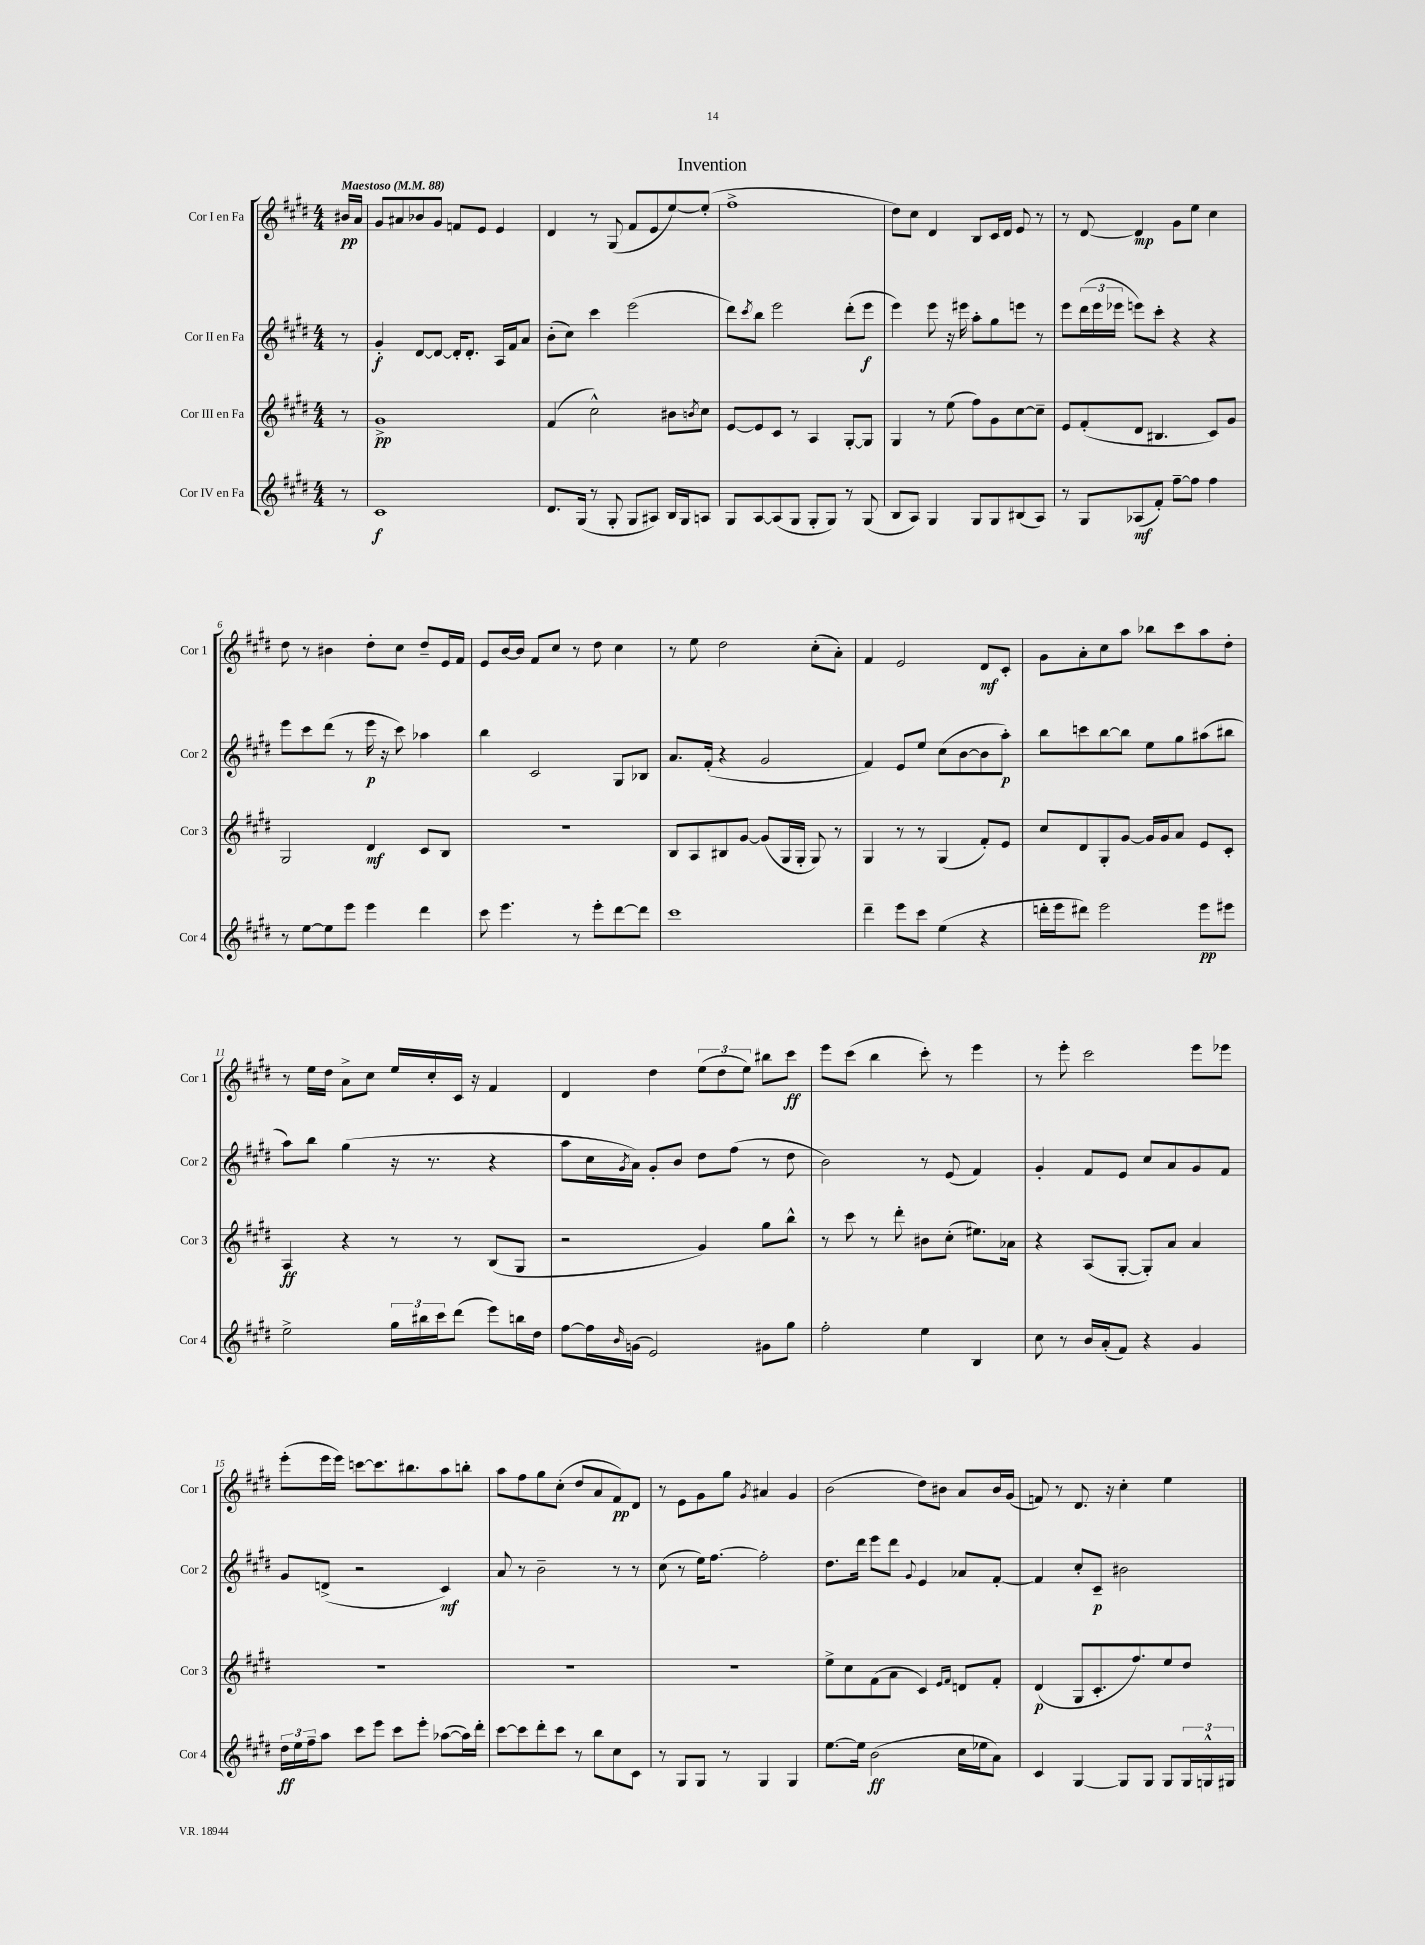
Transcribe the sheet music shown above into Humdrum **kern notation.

**kern	**kern	**kern	**kern
*staff4	*staff3	*staff2	*staff1
*clefG2	*clefG2	*clefG2	*clefG2
*k[f#c#g#d#]	*k[f#c#g#d#]	*k[f#c#g#d#]	*k[f#c#g#d#]
*M4/4	*M4/4	*M4/4	*M4/4
*MM88	*MM88	*MM88	*MM88
8r	8r	8r	16b#/LL
.	.	.	16a/JJ
=	=	=	=
1c#	1g#^	4g#'/	8g#/L
.	.	.	8a#/
.	.	[8d#/L	8b-/
.	.	8d#/_J	8g#/J
.	.	16d#'/]LK	8f/L
.	.	8.d#'/J	.
.	.	.	8e/J
.	.	16A/LL	4e/
.	.	16f#/J	.
.	.	8a/J	.
=	=	=	=
8.d#/L	(4f#/	(8b'\L	4d#/
.	.	8cc#\J)	.
(16G#/Jk	.	.	.
8r	2cc#^^\)	4ccc#\	8r
8G#'/	.	.	(8G#/
8G#/L	.	(2eee\	8f#/L
8A#/J)	.	.	8e/
16B/LL	8b#\L	.	[8ee/)
16G#/J	.	.	.
.	8qb/	.	.
8A/J	8cc#\J	.	(8ee'/]J
=	=	=	=
8G#/L	[8e/L	8ddd#\L)	1ff#^
.	.	8qccc#/	.
[8A/	8e/]	8bb\J	.
(8A/]	8c#/J	2eee\	.
8G#/J	8r	.	.
8G#'/L	4A/	.	.
8G#/J)	.	.	.
8r	[8G#'/L	(8ddd#'\L	.
(8G#/	8G#/]J	8eee\J	.
=	=	=	=
8B/L	4G#/	4eee\)	8dd#\L)
8A/J)	.	.	8cc#\J
4G#/	8r	8eee\	4d#/
.	(8ee\	16r	.
.	.	16eee#\	.
8G#/L	8ff#\L)	8aa'\L	8B/L
8G#/	8g#\	8gg#\	16c#/L
.	.	.	16d#/JJ
(8B#/	[8cc#\	8eee\J	8e/
8A/J)	8cc#~\]J	8r	8r
=	=	=	=
8r	8e/L	8eee\L	8r
8G#/L	(8f#'/	(24ddd#\L	[8d#/
.	.	24eee\	.
.	.	24eee-\JJ	.
(8A-/	8d#/J	8eee\L)	4d#/]
8f#'/J)	4.B#/	8ccc#'\J	.
[8ff#~\L	.	4r	8g#\L
8ff#\]J	.	.	8ee\J
4ff#\	8c#/L)	4r	4cc#\
.	8g#/J	.	.
=	=	=	=
8r	2G#/	8eee\L	8dd#\
[8ee\L	.	8ccc#\	8r
8ee\]	.	(8ddd#\J	4b#\
8eee\J	.	8r	.
4eee\	4d#/	16eee\	8dd#'\L
.	.	16r	.
.	.	8ccc#\)	8cc#\J
4ddd#\	8c#/L	4aa-\	8dd#~/L
.	8B/J	.	16e/L
.	.	.	16f#/JJ
=	=	=	=
8ccc#\	1r	4bb\	8e/L
4.eee\	.	.	[16b/L
.	.	.	16b/]JJ
.	.	2c#/	8f#/L
.	.	.	8cc#/J
8r	.	.	8r
8eee'\L	.	.	8dd#\
[8ddd#\	.	8G#/L	4cc#\
8ddd#\]J	.	8B-/J	.
=	=	=	=
1ccc#	8B/L	8.a/L	8r
.	8A/	.	8ee\
.	.	(16f#'/Jk	.
.	8B#/	4r	2dd#\
.	[8g#/J	.	.
.	(8g#/]L	2g#/	.
.	16G#/L	.	.
.	16G#'/JJ	.	.
.	8G#/)	.	(8cc#'\L
.	8r	.	8a'\J)
=	=	=	=
4ddd#~\	4G#/	4f#/)	4f#/
8eee\L	8r	8e/L	2e/
8ccc#\J	8r	8ee/J	.
(4ee\	(4G#/	(8cc#\L	.
.	.	[8b\	.
4r	8f#'/L)	8b\]	8d#/L
.	8e/J	8aa'\J)	8c#'/J
=	=	=	=
16ddd'\LL	8cc#/L	8bb\L	8g#\L
16eee\J	.	.	.
8ddd#\J)	8d#/	8ccc\	8a'\
2eee\	8G#'/	[8bb\	8cc#\
.	[8g#/J	8bb\]J	8aa\J
.	16g#/]LL	8ee\L	8bb-\L
.	16g#/J	.	.
.	8a/J	8gg#\	8ccc#\
8eee\L	8e/L	(8aa#\	8aa\
8eee#\J	8c#'/J	8bb#\J	8dd#'\J
=	=	=	=
2ee^\	4A/	8aa\L)	8r
.	.	8bb\J	16ee\LL
.	.	.	16dd#\JJ
.	4r	(4gg#\	8a^\L
.	.	.	8cc#\J
24gg#\LL	8r	16r	16ee/LL
24bb#\	.	.	.
.	.	8.r	16cc#'/
24ccc#\J	.	.	.
(8ddd#\J	8r	.	16c#/JJ
.	.	.	16r
8eee\L)	(8B/L	4r	4f#/
16bb\L	8G#/J	.	.
16dd#\JJ	.	.	.
=	=	=	=
[8ff#\L	2r	8aa\L	4d#/
16ff#\]L	.	16cc#\L	.
16qqb/	.	8qg#/	.
(16g\JJ	.	16a\JJ)	.
2e/)	.	8g#'/L	4dd#\
.	.	8b/J	.
.	4g#/)	8dd#\L	(12ee\L
.	.	.	12dd#\
.	.	(8ff#\J	.
.	.	.	12ee\J)
8g#\L	8gg#\L	8r	8bb#\L
8gg#\J	8bb^^\J	8dd#\	8ccc#\J
=	=	=	=
2ff#'\	8r	2b\)	8eee\L
.	8ccc#\	.	(8ccc#\J
.	8r	.	4bb\
.	8ddd#'\	.	.
4ee\	8b#\L	8r	8ccc#'\)
.	(8cc#'\J	(8e/	8r
4B/	8.ee#\L)	4f#/)	4eee\
.	16a-\Jk	.	.
=	=	=	=
8cc#\	4r	4g#'/	8r
8r	.	.	8eee'\
16b/LL	(8A/L	8f#/L	2ccc#\
(16a'/J	.	.	.
8f#/J)	[8G#'/J	8e/J	.
4r	8G#'/]L)	8cc#/L	.
.	8a/J	8a/	.
4g#/	4a/	8g#/	8eee\L
.	.	8f#/J	8eee-\J
=	=	=	=
24dd#\LL	1r	8g#/L	(8eee'\L
24ee\	.	.	.
24ff#~\J	.	.	.
8aa\J	.	(8d^/J	16eee\L
.	.	.	16eee\JJ)
8ccc#\L	.	2r	[8ccc\L
8eee\J	.	.	8.ccc\]
8ccc#\L	.	.	.
.	.	.	8.bb#\
8eee'\J	.	.	.
([8aa-\L	.	4c#/)	8aa\
16aa-\]L)	.	.	8bb'\J
16ddd#'\JJ	.	.	.
=	=	=	=
[8ccc#\L	1r	8a/	8aa\L
8ccc#\]	.	8r	8ff#\
8ddd#'\	.	2b~\	8gg#\
8ccc#\J	.	.	(8cc#'\J
8r	.	.	8dd#/L
8bb\L	.	.	8a/
8cc#\	.	8r	8f#/)
8c#\J	.	8r	8d#/J
=	=	=	=
8r	1r	(8cc#\	8r
8G#/L	.	8r	8e\L
8G#/J	.	16ee\LK)	8g#\
.	.	[8.ff#\J	.
8r	.	.	8gg#\J
.	.	.	8qg#/
4G#/	.	2ff#'\]	4a#/
4G#/	.	.	4g#/
=	=	=	=
[8.ee\L	8ee^\L	8.dd#\L	(2b\
.	8cc#\	.	.
16ee\]Jk	.	16ddd#\Jk	.
(2b\	(8f#\	8eee\L	.
.	8a\J	8ddd#\J	.
.	.	8qqg#/	.
.	4c#/)	4e/	8dd#\L)
.	.	.	8b#\J
.	16qqe/LL	.	.
.	16qqf#/JJ	.	.
16cc#\LL	8d/L	8a-/L	8a/L
16ee-\J	.	.	.
8a\J)	8f#'/J	[8f#'/J	16b#/L
.	.	.	(16g#/JJ
=	=	=	=
4c#/	(4d#/	4f#/]	8f/)
.	.	.	8r
[4G#/	8G#/L	8cc#'/L	8.d#/
.	8.c#'/	8c#~/J	.
.	.	.	16r
8G#/]L	.	2b#\	4cc#'\
.	8.ff#/)	.	.
8G#/J	.	.	.
8G#/L	8ee/	.	4ee\
24G#/L	8dd#/J	.	.
24G^^/	.	.	.
24G#/JJ	.	.	.
==	==	==	==
*-	*-	*-	*-
